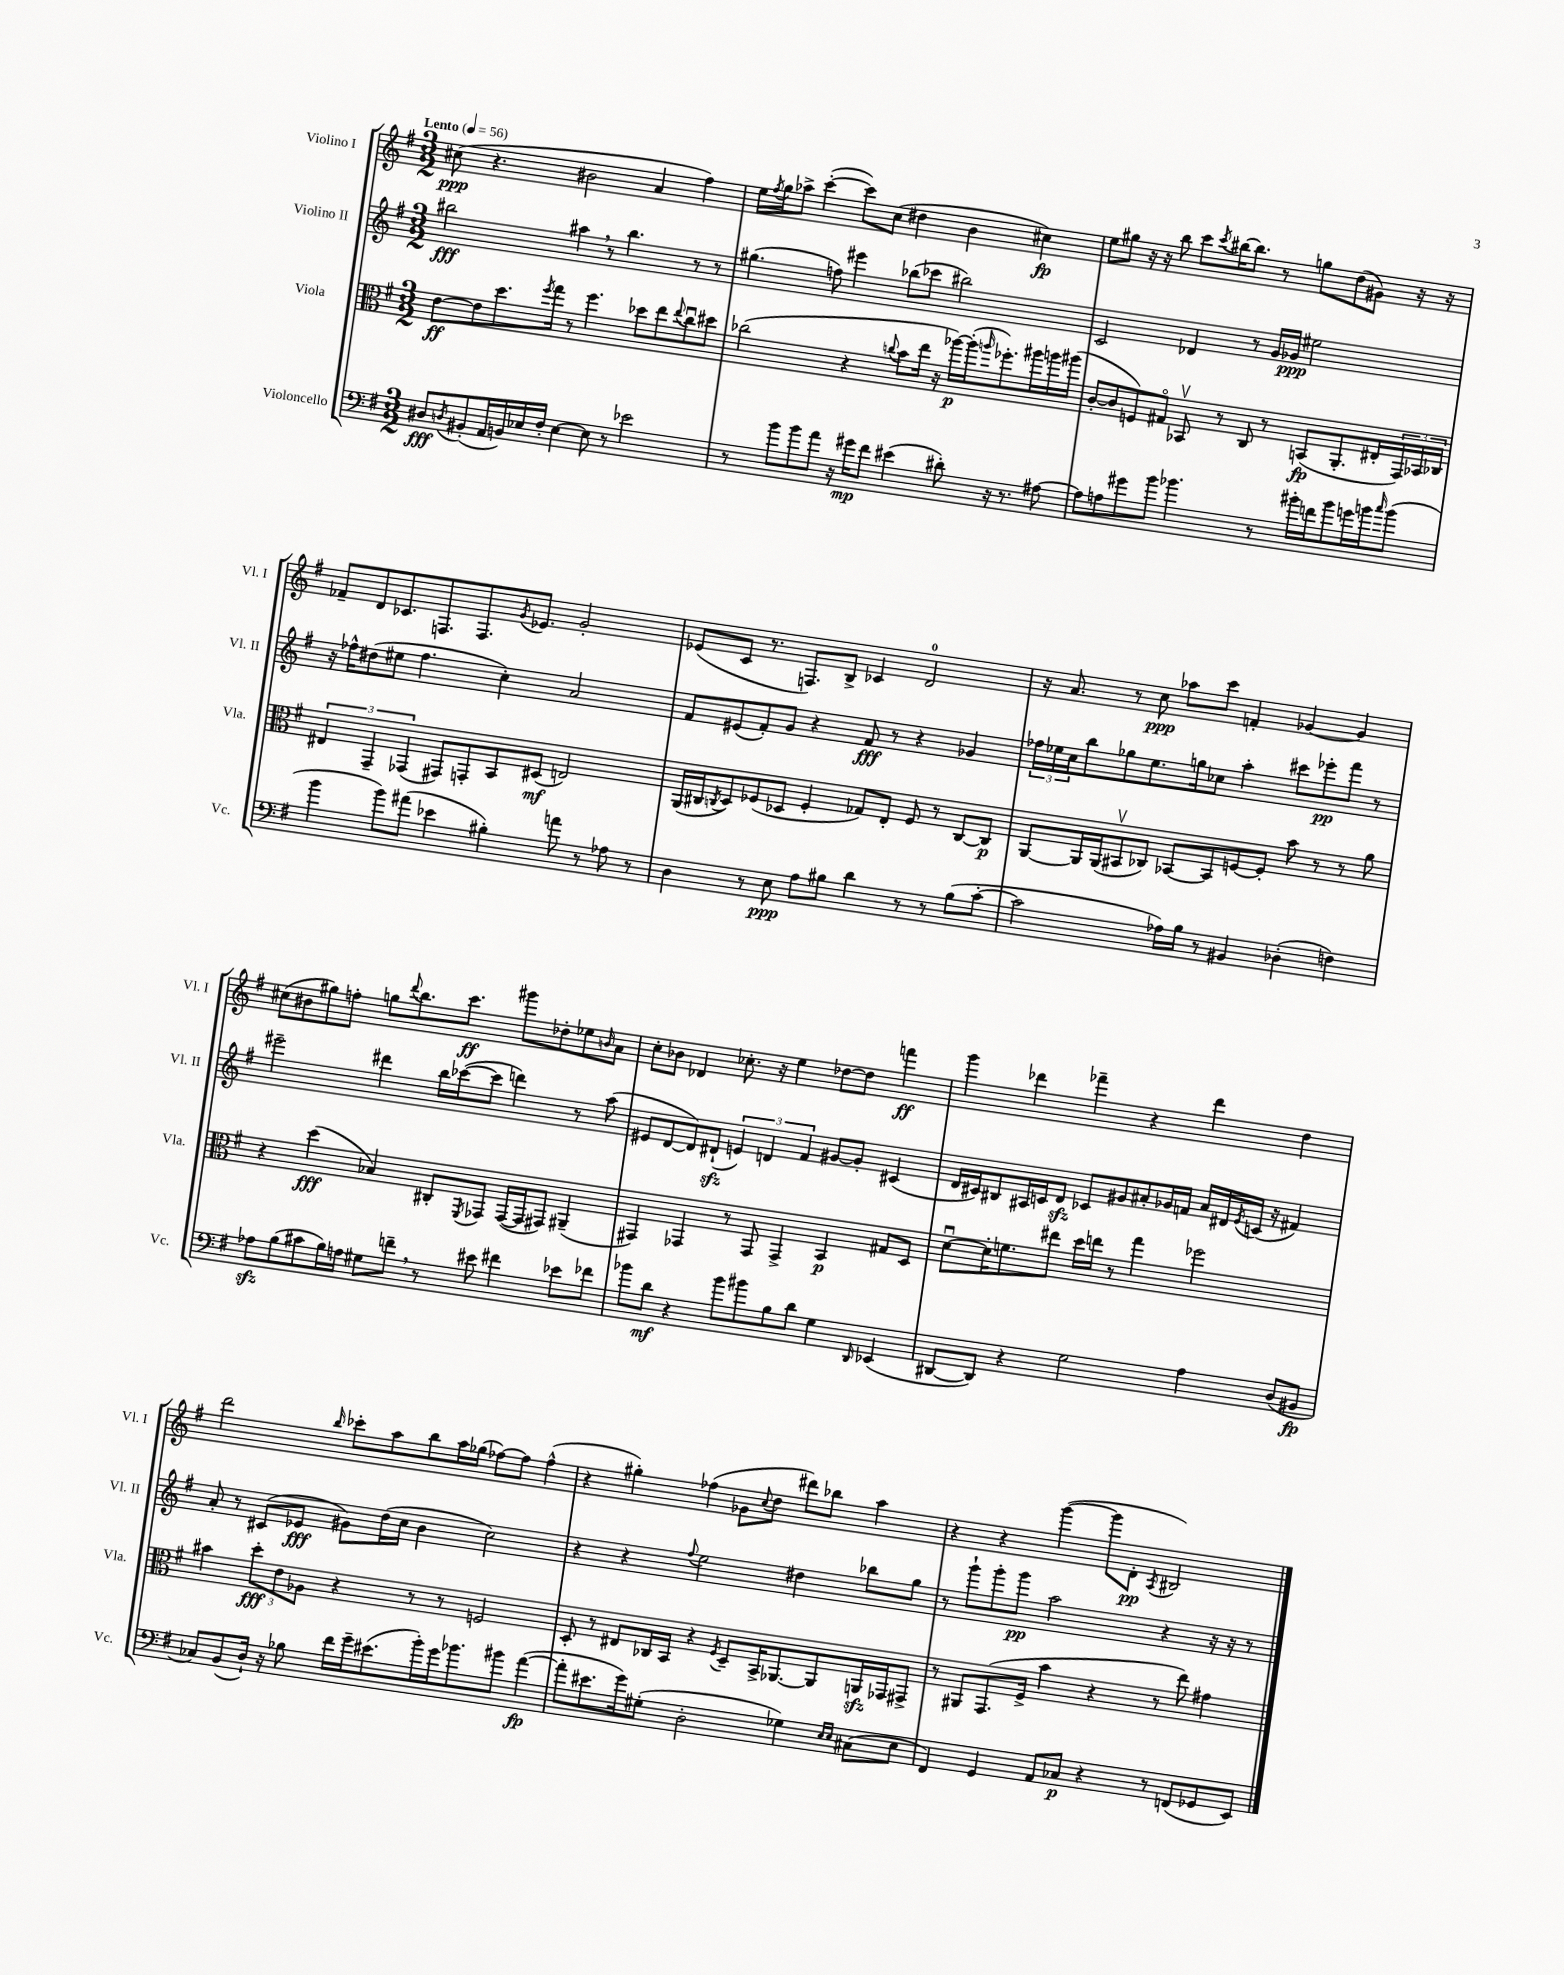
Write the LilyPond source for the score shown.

<<
\new StaffGroup <<
\new Staff = "s0" \with { instrumentName = "Violino I" shortInstrumentName = "Vl. I" } {
    \clef treble \key g \major \numericTimeSignature \time 3/2 \tempo "Lento" 4 = 56
    cis''8\ppp( r4. bis'2 a'4 fis''4) |
    e''16 \acciaccatura { fis''8 } g''16 aes''8-> c'''4~-.( c'''8) c''8( dis''4 b'4 cis''4\fp) |
    e''8 gis''8 r16 r16 b''8 c'''8 \acciaccatura { c'''8 } bis''16~ bis''8. r8 g''8 d''8( gis'8) r16 r16 |
    fes'8-- d'8 ces'8. f8. f8. \acciaccatura { g'8 } ees'8. g'2-. |
    ees'8( c'8 r8. f8.) b8-> ces'4 d'2-0 |
    r16 a'8. r8 c''8\ppp aes''8 c'''8 f'4-. ges'4~ ges'4 |
    cis''8( bis'8 gis''8) f''8-. g''8 \appoggiatura { d'''8 } b''8. c'''8.\ff gis'''8 des''8-. ees''8 \grace { b'16 } a'8 |
    c''8-. bes'8 des'4 ces''8.-. r16 e''4 des''8~ des''8 f'''4\ff |
    g'''4 des'''4 fes'''4-- r4 des'''4 d''4 |
    d'''2 \grace { b''16 } ces'''8-. a''8 b''8 a''16 ges''16( fes''8~) fes''8 fes''4-^( |
    r4 gis''4-.) fes''4( ges'8 \appoggiatura { c''8 } d''8 dis'''8) bes''8 a''4 |
    r4 r4 g'''4~( g'''8 d'8-.\pp \acciaccatura { a8 } bis2) \bar "|." |
}
\new Staff = "s1" \with { instrumentName = "Violino II" shortInstrumentName = "Vl. II" } {
    \clef treble \key g \major \numericTimeSignature \time 3/2
    bis''2\fff ais''4 \breathe r8 bis''4. r8 r8 |
    gis''4.( f''8) eis'''4 bes''8( ces'''8 bis''2) |
    c'2 des'4 r8 g'16 ges'16\ppp eis''2 |
    r16 fes''16-^ dis''8( eis''8 fes''4. c''4-.) a'2 |
    fis'8 eis'8( fis'8-.) g'8 r4 fis'8\fff r8 r4 ges'4 |
    \tuplet 3/2 { fes''16 ees''16 c''16 } b''8 ges''8 ees''8. g''16 ces''8 a''4-. cis'''8 ees'''8-.\pp fis'''8 r8 |
    eis'''2-- dis'''4 b''16 ces'''16~( ces'''8 d'''4) r8 a''8( |
    eis'8 d'8~ d'8) dis'8-!\sfz( \tuplet 3/2 { e'4) d'4 fis'4 } gis'8~ gis'8-. cis'4( |
    d'16 cis'16) bis8 ais16 c'16 d'8\sfz ces'8 gis'8 ais'8-. ges'16 f'16 ais'16 dis'16 \acciaccatura { e'8 } c'16( r16 fis'4) |
    a'8-. r8 cis'8( ees'8\fff gis'8) d''16( c''16 b'4 c''2) |
    r4 r4 \appoggiatura { fis''8 } e''2 dis''4 bes''8 g''8 |
    r8 g'''8-! g'''8-. g'''8\pp a''2 r4 r16 r16 r8 \bar "|." |
}
\new Staff = "s2" \with { instrumentName = "Viola" shortInstrumentName = "Vla." } {
    \clef alto \key g \major \numericTimeSignature \time 3/2
    e'8~\ff e'8 d''8. \acciaccatura { fis''8 } g''16 r8 fis''4. des''8 e''8 \appoggiatura { e''8 } c''8\downbow dis''8 |
    ces''2( r4 \appoggiatura { c''8 } b'8 e''16 r16 aes''16~\p) aes''16-.( \grace { a''16 } fes''8.-.) ais''16 a''16 ais''16( |
    c'8~-. c'8 f8) gis8\flageolet bes,8\upbow r8 c8 r8 b,8\fp( a,8.-. eis16-. \tuplet 3/2 { g,16) bes,16 ces16 } |
    \tuplet 3/2 { eis4 g,4-- ges,4( } gis,8) g,8-. b,8 dis8\mf( e2) |
    a,16( cis16 \acciaccatura { c8 } d8) fes8( des8 fes4-. ges8) e8-. fes8 r8 c8~ c8\p |
    a,8~ a,16 a,16( bis,8\upbow ces8) bes,8~ bes,8 f8~ f8-. b'8 r8 r8 a'8 |
    r4 d''4\fff( bes4) cis8-. \acciaccatura { fis,8 } ges,8 ges,16~( ges,16 gis,8) ais,4--( |
    gis,4) ges,4 r8 ges,8 ges,4-> b,4\p gis8 d8 |
    d'8~\downbow d'16-. f'8. eis''8 d''16 e''16 r8 g''4 fes''2 |
    bis'4 \tuplet 3/2 { d''8-.\fff e'8 aes8 } r4 r8 r8 f2 |
    d8-. r8 eis8 ces16 b,16 r4 \acciaccatura { fis8 } d8-- b,16-> aes,8.~ aes,8 a,16\sfz ges,16 gis,8-> |
    r8 ais,8 g,8.( fis16-> b'4 r4 r8 e''8) gis'4 \bar "|." |
}
\new Staff = "s3" \with { instrumentName = "Violoncello" shortInstrumentName = "Vc." } {
    \clef bass \key g \major \numericTimeSignature \time 3/2
    dis8\fff \acciaccatura { d8 } bis,8-.( a,16 b,16) ees16 fis16-. ees4~ ees8 r8 ees'2 |
    r8 b'8 b'8 a'8 r16 gis'16\mp fis'8 eis'4( dis'8-.) r16 r8. ais8~ |
    ais8 a8 gis'8 b'8 bes'4. r8 bis'16-. f'16 bis'8 g'16 b'16 \grace { c''16 } b'8( |
    b'4 b'8) ais'8( ees'4 bis4-.) a'8 r8 aes8 r8 |
    d4 r8 e8\ppp a8 bis8 d'4 r8 r8 bis8( c'8~-. |
    c'2 aes16) b16 r8 bis,4 des4-.( f4) |
    aes8\sfz b8( cis'8 b16) a16 gis8 f'8-- \breathe r8 eis'8 fis'4 ees'8 fes'8 |
    bes'8 d'8\mf r4 bes'8 bis'8 b8 d'8 g4 \grace { d,16 } ees,4( |
    dis,8~ dis,8) r4 g2 a4 d8( bis,8\fp |
    ces8) b,8( d16-!) r16 bes8 fis'16 g'16-- eis'8.( b'16-.) g'16 bes'8. bis'8 a'4~\fp( |
    a'8-. eis'8. g'16) gis8-.( d2-. ges4) \grace { e16 e16 } cis8( e8 |
    fis,4) g,4 a,8 ces8\p r4 r8 f,8( ges,8 e,8) \bar "|." |
}
>>
>>
\layout { \context { \Score \remove "Bar_number_engraver" } }
